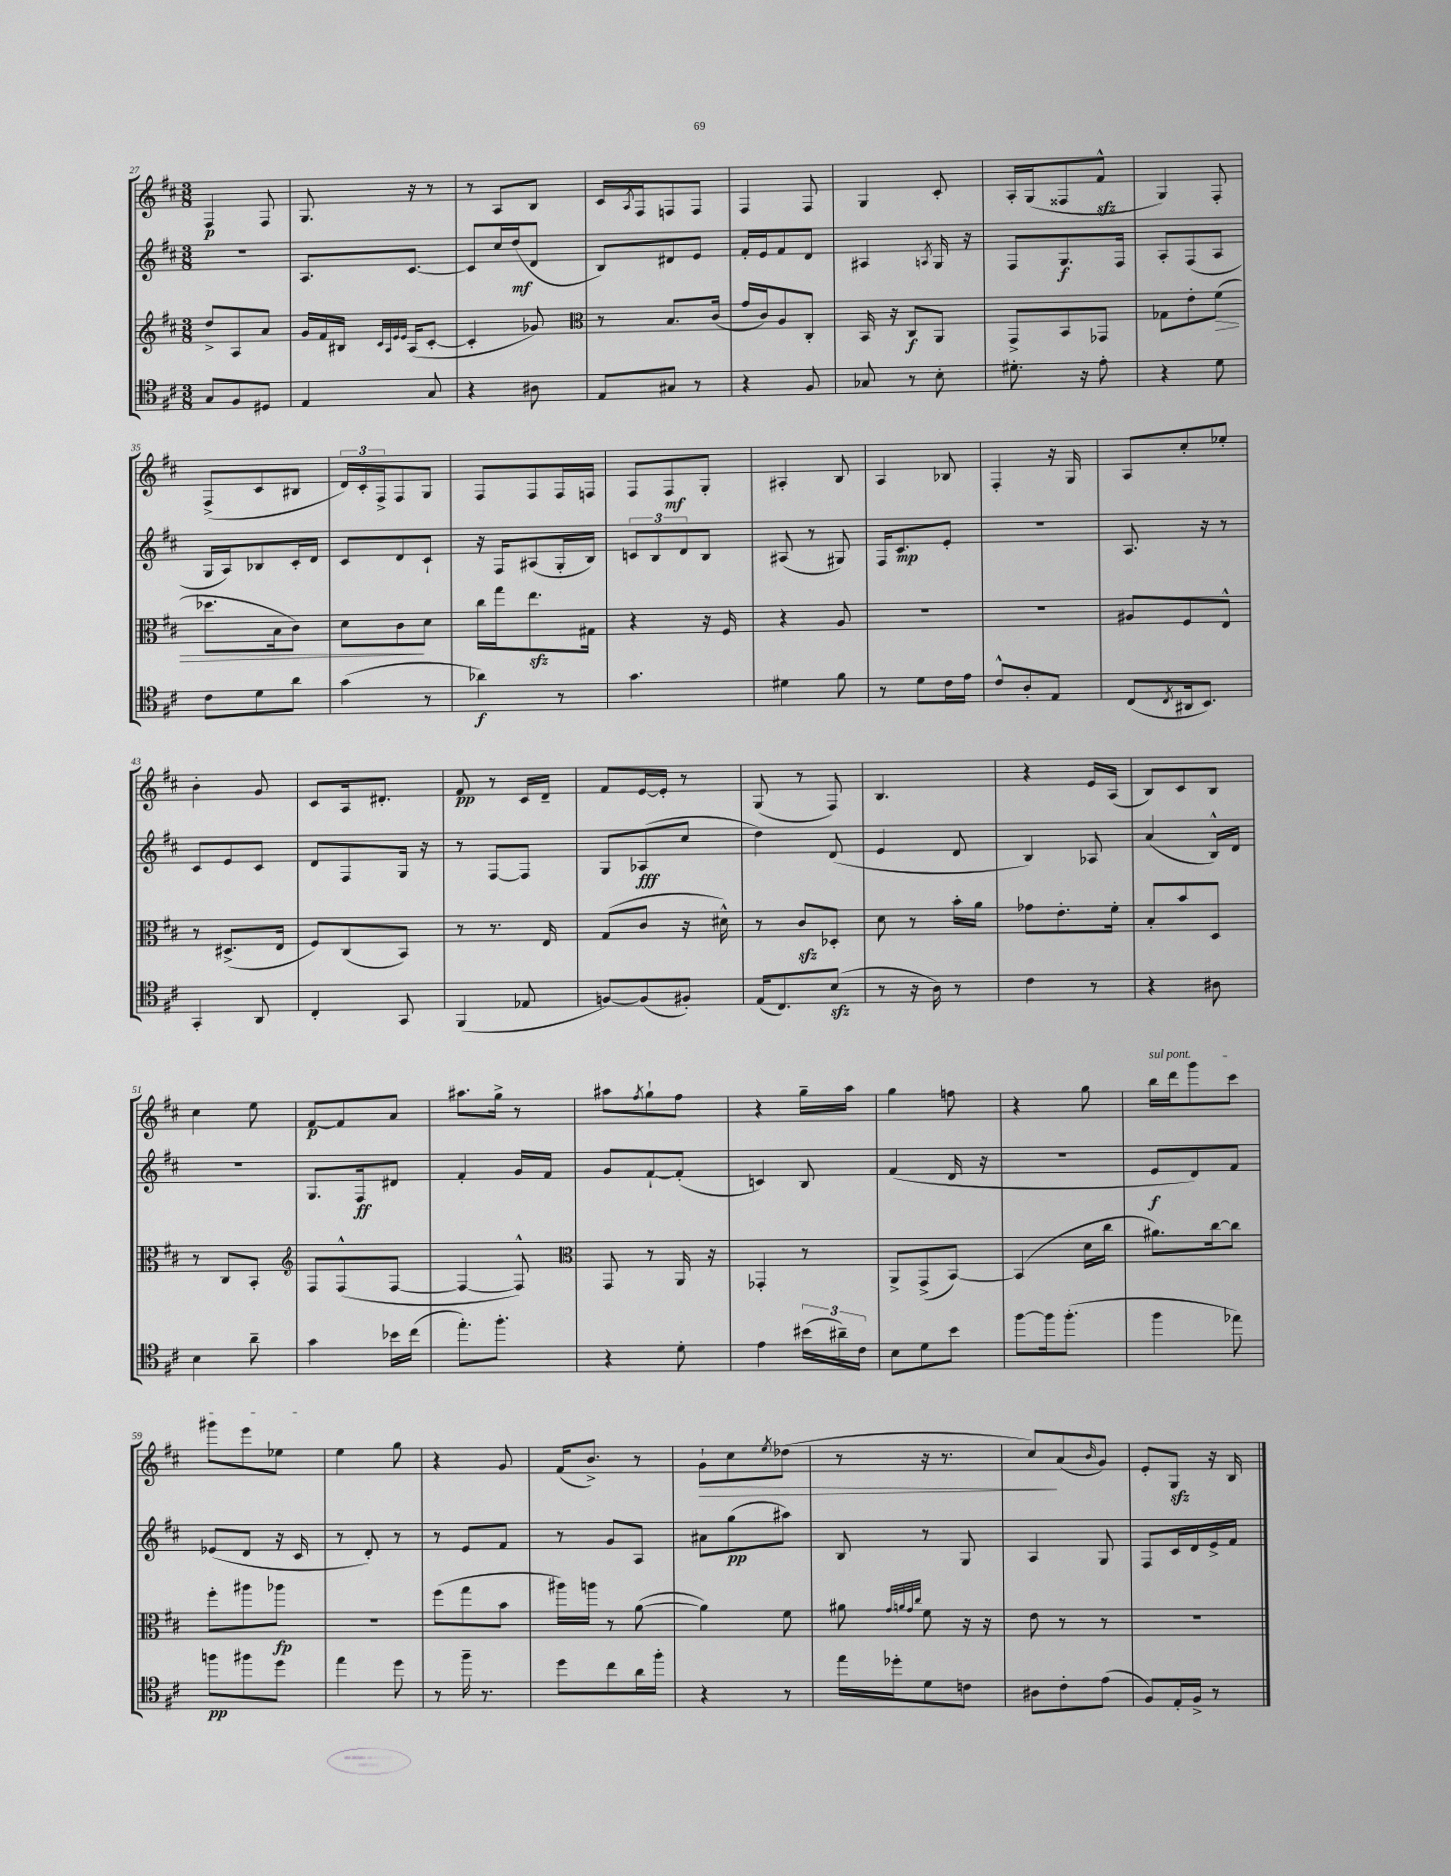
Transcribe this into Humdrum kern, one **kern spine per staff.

**kern	**kern	**kern	**kern
*staff4	*staff3	*staff2	*staff1
*clefC4	*clefG2	*clefG2	*clefG2
*k[f#c#]	*k[f#c#]	*k[f#c#]	*k[f#c#]
*M3/8	*M3/8	*M3/8	*M3/8
8G	8dd^	4.r	4F#
8F#	8A	.	.
8D#	8a	.	8F#
=	=	=	=
4E	16g	8.A	8.G
.	16f#	.	.
.	16B#	.	.
.	32qqc#	.	.
.	32qqA	.	.
.	32qqe	.	.
.	32qqe	.	.
.	(16A	[8.c#	16r
8G	[8c#'	.	8r
=	=	=	=
4r	4c#']	8c#]	8r
.	.	16cc#	8A
.	.	(16dd	.
8A#	8g-)	8d	8B
=	=	=	=
*	*clefC3	*	*
8E	8r	8B)	16c#
.	.	.	8qA
.	.	.	16F#
8G#	8.B	8d#	8F
8r	.	8e	8F
.	(16c#	.	.
=	=	=	=
4r	16g	16f#'	4F#
.	16c#)	16e	.
.	8A	8f#	.
8F#	8C#'	8d	8F#
=	=	=	=
8G-	16BB	4A#	4G
.	16r	.	.
8r	8C#	.	.
.	.	8qA	.
8B'	8AA	16G	8c#'
.	.	16r	.
=	=	=	=
8.d#'	8GG^	8F#	16A'
.	.	.	(16G
.	8BB	8.G	8F##
16r	.	.	.
8e'	8GG-	.	8f#^^
.	.	16F#	.
=	=	=	=
4r	8G-	8A'	4G)
.	8e'	(8F#	.
8d	(8f#	8A	8F#'
=	=	=	=
8c#	8.dd-	16G	(8F#^
.	.	16A)	.
8d	.	8B-	8c#
.	16B	.	.
8a	8c#)	16c#'	8B#
.	.	16d	.
=	=	=	=
(4g	8d	8c#	24d)
.	.	.	24c#'
.	.	.	24F#^
.	8c#	8d	8F#
8r	8d	8c#`	8G
=	=	=	=
4a-)	16cc#	16r	8F#
.	16gg	16F#	.
.	8.ee	(8A#	8F#
8r	.	16G'	16F#
.	16G#	16B)	16F
=	=	=	=
4.g	4r	12c	8F#
.	.	12B	.
.	.	.	8F#
.	.	12d	.
.	16r	8B	8G'
.	16F#	.	.
=	=	=	=
4d#	4r	(8A#	4A#'
.	.	8r	.
8f#	8A	8G#)	8B
=	=	=	=
8r	4.r	16F#	4A
.	.	8.c#	.
8d	.	.	.
16c#	.	8e'	8B-
16e	.	.	.
=	=	=	=
8c#^^	4.r	4.r	4F#'
8A'	.	.	.
8E	.	.	16r
.	.	.	16G
=	=	=	=
(8C#	8A#	8.A	8A
8qC#	.	.	.
16AA#	8F#	.	8cc#'
8.BB)	.	16r	.
.	8E^^	8r	8ee-'
=	=	=	=
4GG'	8r	8c#	4b'
.	(8.D#^	8e	.
8AA	.	8c#	8g
.	16E	.	.
=	=	=	=
4C#'	8F#)	8d	8c#
.	(8C#	8F#	16A
.	.	.	8.d#'
8GG	8BB)	16G	.
.	.	16r	.
=	=	=	=
(4FF#	8r	8r	8f#
.	8.r	[8F#	8r
8E-	.	8F#]	16c#
.	16E	.	16d~
=	=	=	=
[8F)	(8G	8G	8f#
(8F]	8c#	(8A-	[16e
.	.	.	16e']
8F#')	16r	8cc#	8r
.	16d#^^)	.	.
=	=	=	=
(16E	8r	4dd)	(8G
8.C#)	.	.	.
.	8c#	.	8r
(8B	8D-'	(8d	8F#)
=	=	=	=
8r	8d	4e	4.B
16r	8r	.	.
16A)	.	.	.
8r	16b'	8d	.
.	16a	.	.
=	=	=	=
4c#	8g-	4B)	4r
.	8.e'	.	.
8r	.	8A-	16e
.	16f#'	.	(16A
=	=	=	=
4r	8B'	(4a	8B)
.	8b	.	8c#
8A#	8D	16B^^)	8B
.	.	16d	.
=	=	=	=
4B	8r	4.r	4cc#
.	8C#	.	.
8a~	8BB'	.	8ee
=	=	=	=
*	*clefG2	*	*
4g	8F#	8.G	[8f#
.	(8F#^^	.	8f#]
.	.	16F#	.
16b-	[8F#	8d#	8a
(16cc#	.	.	.
=	=	=	=
8.ee')	4F#_	4f#'	8.aa#
8.ff#'	.	.	16gg^
.	8F#^^])	16g	8r
.	.	16f#	.
=	=	=	=
*	*clefC3	*	*
4r	8GG	8g	8aa#
.	.	.	8qff#
.	8r	[8f#`	8gg`
8d'	16AA	(8f#']	8ff#
.	16r	.	.
=	=	=	=
4e	4GG-'	4c)	4r
(24b#	8r	8B	16gg~
24a#~)	.	.	.
.	.	.	16aa
24c#	.	.	.
=	=	=	=
8B	8AA^	(4f#	4gg
8d	(8GG^	.	.
8b	[8BB)	16d	8ff
.	.	16r	.
=	=	=	=
[8ff#	(4BB]	4.r	4r
16ff#]	.	.	.
(8.ff#'	.	.	.
.	16d	.	8gg
.	16cc#	.	.
=	=	=	=
4ff#	8.a#)	8e	16bb
.	.	.	16ddd
.	.	8d)	8ggg
.	[16cc#	.	.
8ee-)	8cc#]	8f#	8ccc#
=	=	=	=
8ff	8ff#'	(8e-	8ggg#
8ff#	8aa#	8d	8eee
8dd	8aa-	16r	8ee-
.	.	16c#	.
=	=	=	=
4ee	4.r	8r	4ee
.	.	8d')	.
8dd	.	8r	8gg
=	=	=	=
8r	(8ff#	8r	4r
16ff#~	8gg	8e	.
8.r	.	.	.
.	8b	8f#	8g
=	=	=	=
8dd	16aa#)	8r	(16f#
.	16aa	.	8.b^)
8cc#	8r	8g	.
16a	([8a	8A	8r
16ff#'	.	.	.
=	=	=	=
4r	4a])	8a#	8g`
.	.	(8gg	8cc#
.	.	.	8qee
8r	8f#	8aa#)	(8dd-
=	=	=	=
16ee	8a#	8B	8r
16dd-'	.	.	.
.	32qqg	.	.
.	32qqa	.	.
.	32qqg	.	.
.	32qqcc#	.	.
8d	8f#	8r	16r
.	.	.	8.r
8c	16r	8G	.
.	16r	.	.
=	=	=	=
8A#	8e	4A	8cc#)
8c#'	8r	.	(8a
.	.	.	16qqb
(8e	8r	8G	8g)
=	=	=	=
8F#)	4.r	8F#	8e'
16E'	.	16c#	8G
16F#^	.	16d	.
8r	.	16e^	16r
.	.	16f#	16B
==	==	==	==
*-	*-	*-	*-
